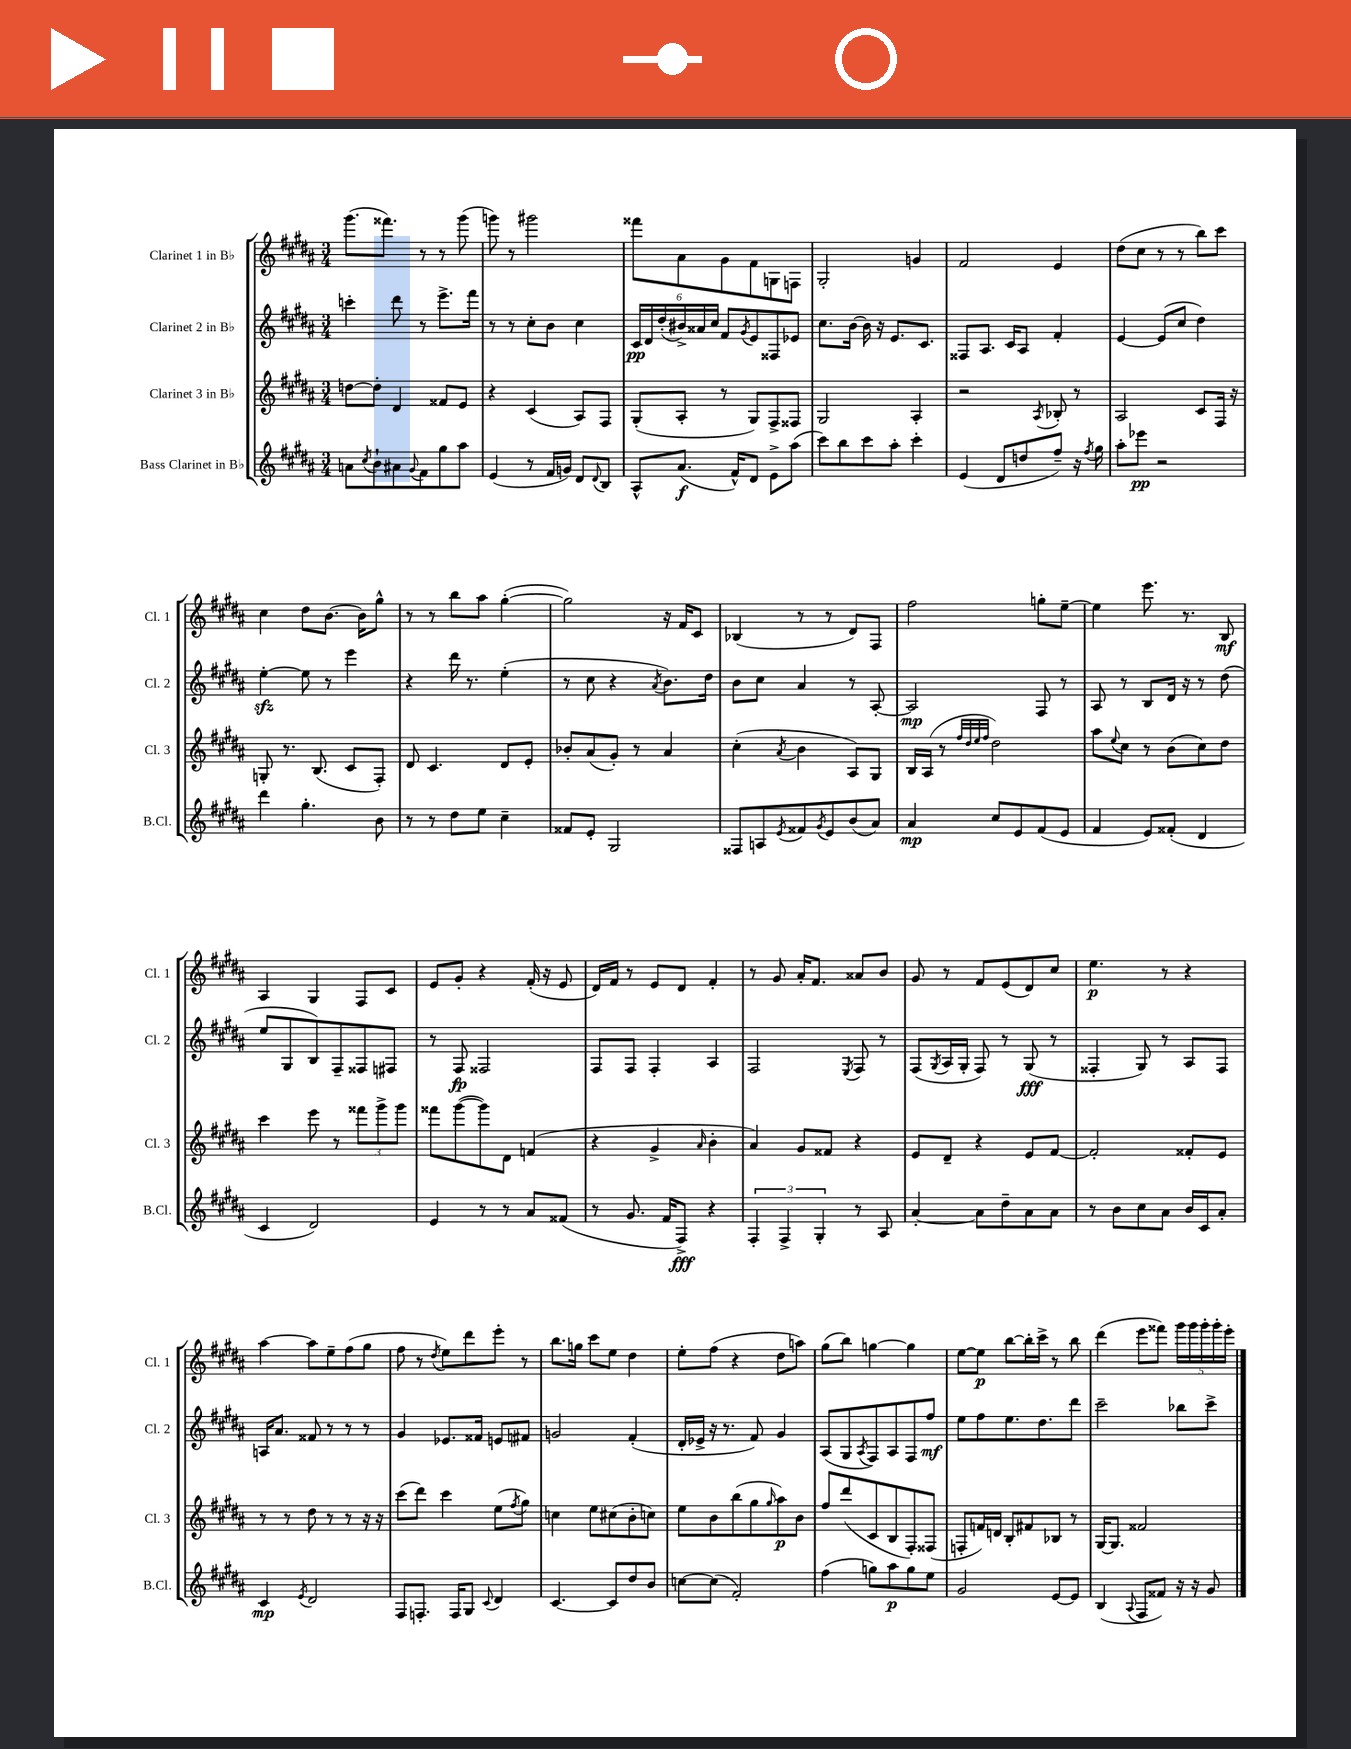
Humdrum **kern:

**kern	**kern	**kern	**kern
*staff4	*staff3	*staff2	*staff1
*clefG2	*clefG2	*clefG2	*clefG2
*k[f#c#g#d#a#]	*k[f#c#g#d#a#]	*k[f#c#g#d#a#]	*k[f#c#g#d#a#]
*M3/4	*M3/4	*M3/4	*M3/4
8a\L	[8dd\L	4ccc'\	(8.ggg#\L
8qcc#/	.	.	.
8b`\	8dd'\]J	.	.
.	.	.	8.fff##\J)
8a#\	4d#/	8ddd#\	.
8qqg#/	.	.	.
8f#\	.	8r	8r
8gg#\	8f##/L	8.eee^\L	8r
8aa#\J	8e/J	.	(8ggg#\
.	.	16fff#\Jk	.
=	=	=	=
(4e/	4r	8r	8ggg\)
.	.	8r	8r
8r	(4c#/	8cc#'\L	2ggg#\
16f#/LL	.	8b\J	.
16g/JJ)	.	.	.
8d#/L	8A#/L)	4cc#\	.
8qqd#/	.	.	.
8B/J	8F#/J	.	.
=	=	=	=
8A#^^/L	(8G#'/L	24c#/LL	8fff##\L
.	.	24d#/	.
.	.	(24dd#'/	.
(8.a#/J	8A#'/J	24b#^/)	8a#\
.	.	24a##/	.
.	.	24cc#/JJ	.
.	8r	8f#/L	8g#\
16f#^^/LK)	.	.	.
.	.	8qg#/	.
8d#/J	8G#/L)	8e/	8f#\
8e^\L	8F#^/	8F##/	8G\
(8aa#\J	8F##/J	8e-/J	8F\J
=	=	=	=
8ccc#\L)	2G#/	8.cc#\L	2G#'/
8bb\	.	.	.
.	.	[16b\Jk	.
8ccc#\	.	16b\]	.
.	.	16r	.
8aa#'\J	.	8.e/L	.
4ccc#'\	4A#'/	.	4g/
.	.	8.c#/J	.
=	=	=	=
(4e/	2r	8F##/L	2f#/
.	.	8.A#/J	.
8d#/L	.	.	.
.	.	16c#/LK	.
8dd/	.	8A#/J	.
.	8qA#/	.	.
8ff#~/J)	8B-'/	4f#'/	4e/
16r	8r	.	.
8qff#/	.	.	.
16gg#\	.	.	.
=	=	=	=
8aa#'\L	2A#/	[4e/	(8dd#\L
8eee-\J	.	.	8cc#\J
2r	.	(8e/]L	8r
.	.	8cc#/J	8r
.	8c#/L	4dd#\)	8bb\L)
.	16F#/Jk	.	8ccc#\J
.	16r	.	.
=	=	=	=
4ddd#\	8G'/	[4ee'\	4cc#\
.	8.r	.	.
4.gg#'\	.	8ee\]	8dd#\L
.	(8.B/	.	.
.	.	8r	[8.b\J
.	8c#/L	4eee\	.
.	.	.	16b\]LK
8b\	8F#'/J)	.	8gg#^^\J
=	=	=	=
8r	8d#/	4r	8r
8r	4.c#/	.	8r
8dd#\L	.	16ddd#\	8bb\L
.	.	8.r	.
8ee\J	.	.	8aa#\J
4cc#~\	8d#/L	(4ee'\	([4gg#'\
.	8e'/J	.	.
=	=	=	=
8f##/L	8b-'/L	8r	2gg#\])
8e'/J	(8a#/	8cc#\	.
2G#/	8g#'/J)	4r	.
.	8r	.	.
.	.	8qa#/	.
.	4a#/	8.b\L)	16r
.	.	.	16f#/LK
.	.	.	8c#/J
.	.	16dd#\Jk	.
=	=	=	=
8F##/L	(4cc#'\	8b\L	(4B-/
8A/	.	8cc#\J	.
8qe/	8qa#/	.	.
8f##/	4b\	4a#/	8r
8qg#/	.	.	.
8e/	.	.	8r
(8b/	8A#/L)	8r	8d#/L)
8a#/J)	8G#/J	[8A#'/	8F#/J
=	=	=	=
4a#/	16B/LL	2A#/]	2ff#\
.	(16A#/JJ	.	.
.	8r	.	.
.	32qqff#/LLL	.	.
.	32qqdd#/	.	.
.	32qqee/	.	.
.	32qqff#/JJJ	.	.
8cc#/L	2dd#\)	.	.
8e/	.	.	.
(8f#/	.	8F#/	8gg'\L
8e/J	.	8r	[8ee~\J
=	=	=	=
4f#/	8aa#\L	8A#/	4ee\]
.	8qqee/	.	.
.	8cc#\J	8r	.
8e/L)	8r	8B/L	8.eee\
(8f##'/J	(8b\L	16d#/Jk	.
.	.	16r	8.r
4d#/	8cc#\)	8r	.
.	8dd#\J	(8dd#\	8B/
=	=	=	=
4c#/	4ccc#\	8ee/L	4A#/
.	.	8G#/	.
2d#/)	8eee\	8B/)	4G#/
.	8r	8F#~/	.
.	12fff##\L	8F##/	8F#/L
.	12ggg#^\	.	.
.	.	8F#/J	8c#/J
.	12ggg#\J	.	.
=	=	=	=
4e/	8fff##\L	8r	8e/L
.	([8ggg#\	8F#/	8g#'/J
8r	8ggg#\])	2F##/	4r
8r	8d#\J	.	.
8a#/L	(4f/	.	(16f#'/
.	.	.	16r
(8f##/J	.	.	8e/
=	=	=	=
8r	4r	8F#/L	16d#/LL)
.	.	.	16f#/JJ
8.g#/	.	8F#/J	8r
.	4g#^/	4F#'/	8e/L
16f#/LK	.	.	.
8F#^/J)	.	.	8d#/J
.	16qqa#/	.	.
4r	4b'\	4A#/	4f#'/
=	=	=	=
6F#'/	4a#/)	2F#/	8r
.	.	.	8g#/
6F#^/	.	.	.
.	8g#/L	.	16a#'/LK
.	.	.	8.f#/J
6G#'/	.	.	.
.	8f##/J	.	.
.	.	8qE/	.
8r	4r	8F#/	8a##/L
8A#/	.	8r	8b/J
=	=	=	=
[4a#'/	8e/L	(8F#/L	8g#/
.	.	8qG#/	.
.	8d#~/J	16A#/L	8r
.	.	16G#'/JJ	.
8a#\]L	4r	8F#/)	8f#/L
8dd#~\	.	8r	(8e/
8a#\	8e/L	(8G#/	8d#/)
8a#\J	[8f#/J	8r	8cc#/J
=	=	=	=
8r	2f#'/]	4F##'/	4.ee\
8b\L	.	.	.
8cc#\	.	8G#/)	.
8a#\J	.	8r	8r
16b/LL	8f##'/L	8A#/L	4r
16c#/J	.	.	.
8a#'/J	8e/J	8F##/J	.
=	=	=	=
4c#/	8r	16A/LK	[4aa#\
.	.	8.a#/J	.
.	8r	.	.
8qe/	.	.	.
2d#/	8dd#\	8f##/	8aa#\]L
.	8r	8r	8ee~\
.	8r	8r	(8ff#\
.	16r	8r	8gg#\J
.	16r	.	.
=	=	=	=
8F#/L	(8ccc#\L	4g#/	8ff#\
8.F'/J	8ddd#\J)	.	8r
.	.	.	8qdd#/
.	4ccc#\	8.e-/L	8ee\L)
16F/LK	.	.	.
8G#/J	.	.	8ddd#\
.	.	16f##/Jk	.
8qqc#/	.	.	.
4d#/	(8ee\L	8e/L	8eee'\J
.	8qff#/	.	.
.	8gg#\J)	8f#/J	8r
=	=	=	=
[4.c#/	4cc\	2g/	8.bb\L
.	.	.	16gg\Jk
.	8ee\L	.	8ccc#\L
8c#/]L	(8cc#\	.	8ee\J
8dd#/	8b'\	(4f#'/	4dd#\
8b/J	8cc\J)	.	.
=	=	=	=
[8cc\L	8ee\L	16d#'/LL	8ee'\L
.	.	16e-^/JJ	.
(8cc\]J	8b\	16r	(8ff#\J
.	.	8.r	.
2f#'/)	(8bb\	.	4r
.	8gg#\	8f#/)	.
.	16qqgg#/	.	.
.	8aa#\)	4g#/	8dd#\L
.	8b\J	.	8aa\J)
=	=	=	=
(4ff#\	8ff#/L	(8A#/L	(8gg#\L
.	(8ddd#/	8G#/	8bb\J)
.	.	8qA#/	.
8gg\L)	8c#/	8F#/)	[4gg\
8aa#\	8B/	8A#/	.
8gg\	8F#'/)	8F#/	4gg\]
8ee\J	(8F##/J	8ff#/J	.
=	=	=	=
2g#/	8F'/L	8ee\L	[8ee\L
.	16f/L)	8ff#\	8ee\]J
.	16d/JJ	.	.
.	8B'/L	8.ee\	[8bb\L
.	8f#/	.	16bb'\]L
.	.	8.dd#\	16ccc#^\JJ
[8e/L	8B-/J	.	8r
8e/]J	8r	8ddd#\J	8bb\
=	=	=	=
(4B/	[16G#/LK	2ccc#~\	(4ddd#\
.	8.G#/]J	.	.
8qqA#/	.	.	.
8F#/L	2f##/	.	8eee\L
8f##/J)	.	.	8fff##\J)
16r	.	8bb-\L	20ggg#\LL
.	.	.	20ggg#\
16r	.	.	.
.	.	.	20ggg#'\
8g#/	.	8ccc#^\J	.
.	.	.	20ggg#'\
.	.	.	20eee'\JJ
==	==	==	==
*-	*-	*-	*-
